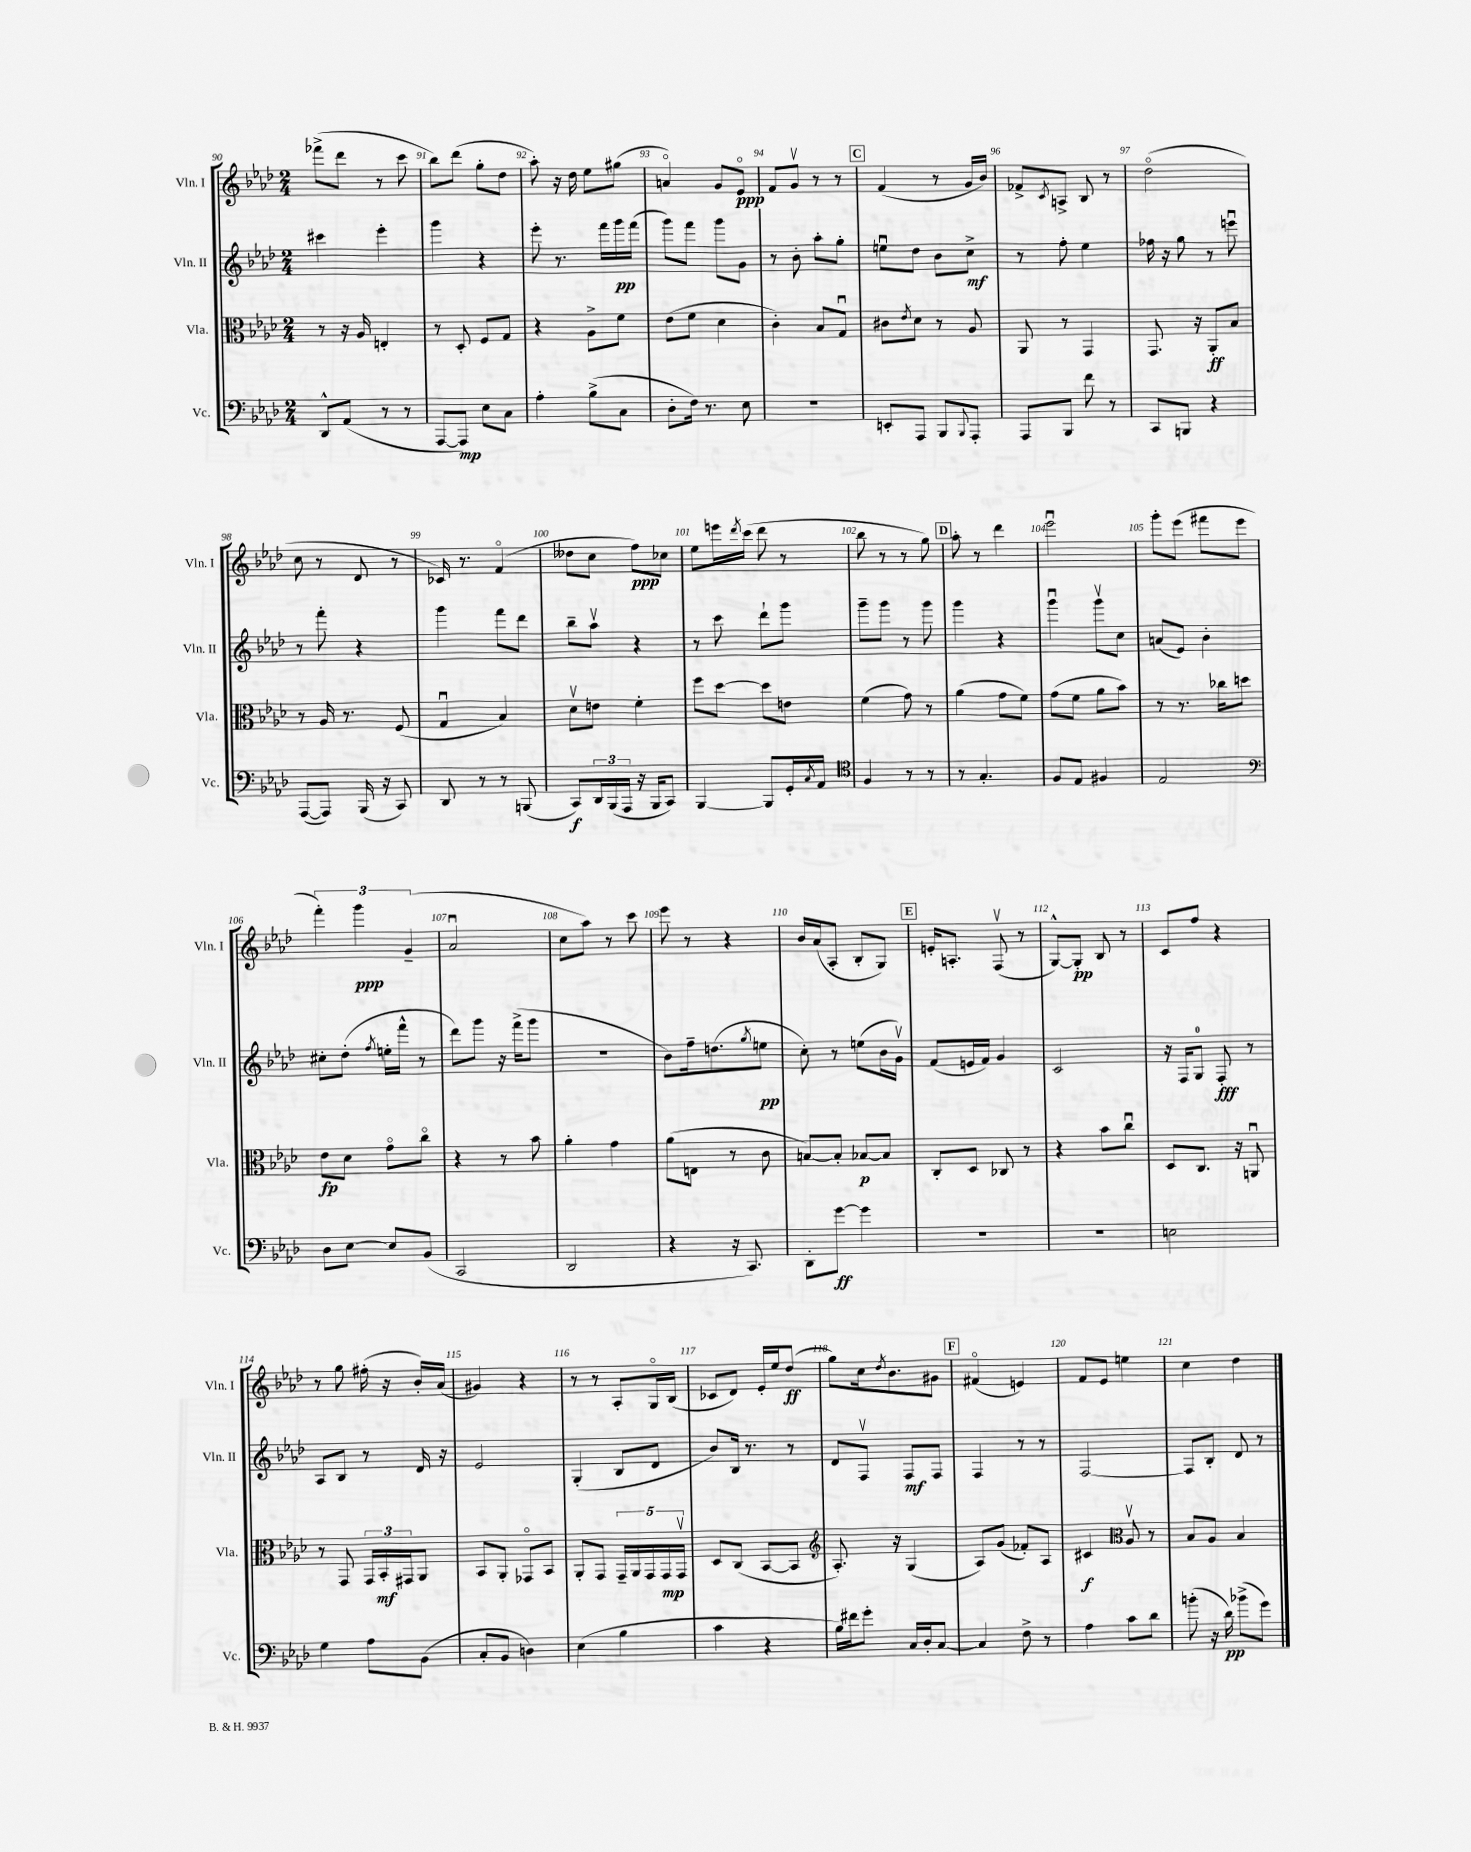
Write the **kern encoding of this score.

**kern	**kern	**kern	**kern
*staff4	*staff3	*staff2	*staff1
*clefF4	*clefC3	*clefG2	*clefG2
*k[b-e-a-d-]	*k[b-e-a-d-]	*k[b-e-a-d-]	*k[b-e-a-d-]
*M2/4	*M2/4	*M2/4	*M2/4
8DD-^^/L	8r	4ccc#\	(8fff-^\L
(8AA-/J	16r	.	8ddd-\J
.	16A-/	.	.
8r	4E'/	4eee-'\	8r
8r	.	.	8ccc\
=	=	=	=
[8AAA-/L	8r	4ggg\	8bb-\L)
8AAA-/]J)	8D-'/	.	(8ddd-\J
8E-\L	8F/L	4r	8gg'\L
8C\J	8G/J	.	8dd-\J
=	=	=	=
4A-'\	4r	8eee-'\	8aa-'\)
.	.	8.r	16r
.	.	.	16dd-\
(8B-^\L	8A-^\L	.	8ee-\L
.	.	16fff\LL	.
8C\J	8f\J	16ggg\	(8gg#\J
.	.	(16fff\JJ	.
=	=	=	=
8D-'\L	(8e-\L	8ggg\L)	4ao/)
16F\Jk)	8f\J	8fff\J	.
8.r	.	.	.
.	4d-\	8ggg\L	8g/L
8E-\	.	8g\J	8e-o/J
=	=	=	=
2r	4c'\)	8r	8f/L
.	.	8b-'\	8gv/J
.	8B-/L	8aa-'\L	8r
.	8Gu/J	8gg'\J	8r
=	=	=	=
8EE'/L	8c#\L	8eeu\L	(4f/
.	8qe-/	.	.
8AAA-/J	8d-\J	8dd-\J	.
8BBB-/L	8r	8b-\L	8r
8qqBBB-/	.	.	.
8AAA-'/J	8A-/	8cc^\J	16g/LL
.	.	.	16b-/JJ)
=	=	=	=
8AAA-/L	8AA-/	8r	8f-^/L
.	.	.	8qc/
8BBB-/J	8r	8ff'\	8A^/J
8f\	4GG/	4ee-\	8B-/
8r	.	.	8r
=	=	=	=
8CC/L	8.GG/	16ff-\	(2dd-o\
.	.	16r	.
8BBB/J	.	8gg\	.
.	16r	.	.
4r	8AA-'/L	8r	.
.	8B-/J	8eeeu\	.
=	=	=	=
([8AAA-/L	8r	8r	8cc\
8AAA-/]J)	16A-/	8fff'\	8r
.	8.r	.	.
(16BBB-/	.	4r	8d-/
16r	.	.	.
8CC/)	(8F/	.	8r
=	=	=	=
8DD-/	4Gu/	4ggg\	16c-/)
.	.	.	8.r
8r	.	.	.
8r	4B-/)	8fff\L	(4fo/
(8BBB/	.	8ddd-\J	.
=	=	=	=
8CC/L)	8d-v\L	8bb-~\L	8dd--\L
24DD-/L	8e\J	8aa-v\J	8cc\J
(24BBB-/	.	.	.
24AAA-/JJ	.	.	.
16r	4f'\	4r	8ff\L)
16BBB-/LK	.	.	.
8CC/J)	.	.	8cc-\J
=	=	=	=
[4BBB-/	8ff\L	8r	8ee-\L
.	[8dd-\J	8ccc\	16eee\L
.	.	.	8qddd-/
.	.	.	(16ccc\JJ
8BBB-/]L	8dd-\]L	8ddd-`\L	8ddd-\
16GG'/L	8e\J	8ggg\J	8r
8qC/	.	.	.
16AA-/JJ	.	.	.
=	=	=	=
*clefC4	*	*	*
4F/	(4f\	8ggg~\L	8bb-\
.	.	8ggg\J	8r
8r	8g\)	8r	8r
8r	8r	8ggg\	8gg\)
=	=	=	=
8r	(4a-\	4ggg\	8aa-'\
4.G'/	.	.	8r
.	8g\L	4r	4ddd-\
.	8f\J)	.	.
=	=	=	=
8F/L	(8g\L	4gggu\	2eee-u\
8E-/J	8f\J	.	.
4F#/	8a-\L	8gggv\L	.
.	8b-\J)	8cc\J	.
=	=	=	=
2E-/	8r	(8a/L	8ggg'\L
.	8.r	8e-/J)	(8eee-\J
.	.	4b-'\	8fff#\L
.	16cc-\LK	.	.
.	8dd\J	.	8eee-\J
=	=	=	=
*clefF4	*	*	*
8D-\L	8e-\L	8cc#'\L	6fff'\)
[8E-\J	8d-\J	(8dd-'\J	.
.	.	.	6ggg\
.	.	8qff/	.
8E-/]L	8go\L	16ee'\LL	.
.	.	16fff^^\JJ	.
.	.	.	(6g~/
(8BB-/J	8cco\J	8r	.
=	=	=	=
2CC/	4r	8ddd-\L)	2a-u/
.	.	8ggg\J	.
.	8r	16r	.
.	.	(16fff^\LK	.
.	8b-\	8ggg\J	.
=	=	=	=
2DD-/	4a-'\	2r	8cc\L
.	.	.	8aa-\J)
.	4g\	.	8r
.	.	.	8ccc\
=	=	=	=
4r	(8a-\L	8b-\L)	8eee-\
.	8E\J	16ff~\k	8r
.	.	(8.dd\	.
16r	8r	.	4r
8.CC/)	.	.	.
.	.	8qgg/	.
.	8c\	8ee\J	.
=	=	=	=
8DD-'\L	[8B/L)	8cc'\)	16b-/LL
.	.	.	(16a-/J
[8g\J	8B'/]J	8r	8A-'/J
4g\]	[8B-/L	(8ee\L	8B-'/L
.	8B-/]J	16b-\L	8G/J)
.	.	16gv\JJ)	.
=	=	=	=
2r	8C'/L	(8f/L	16e'/LK
.	.	.	8.A'/J
.	8D-/J	16e/L	.
.	.	16f/JJ)	.
.	8C-/	4g/	(8Fv/
.	8r	.	8r
=	=	=	=
2r	4r	2c/	[8G^^/L)
.	.	.	8G'/]J
.	8b-\L	.	8B-/
.	8ccu\J	.	8r
=	=	=	=
2E\	8D-/L	16r	8c/L
.	.	16F/LK	.
.	8.C/J	8G/J	8ff/J
.	.	8F'/	4r
.	16r	.	.
.	8AAu/	8r	.
=	=	=	=
4G\	8r	8A-/L	8r
.	8GG/	8B-/J	8gg\
8A-\L	24GG/LL	8r	(16ff#'\
.	24BB-'/	.	.
.	.	.	16r
.	24GG#/J	.	.
(8BB-\J	8AA-/J	16d-/	16b-'/LL)
.	.	16r	(16a-/JJ
=	=	=	=
8C'/L	8BB-/L	2e-/	4g#/)
8BB-/J	8AA-'/J	.	.
4D\)	8GG-o/L	.	4r
.	8BB-/J	.	.
=	=	=	=
(4E-\	8AA-'/L	(4G'/	8r
.	8GG/J	.	8r
4B-\	20GG~/LL	8B-/L	8A-'/L
.	20AA-/	.	.
.	20GG/	.	.
.	.	8d-/J	16Go/L
.	20GG/	.	.
.	.	.	(16B-/JJ
.	20GGv/JJ	.	.
=	=	=	=
4c\	8D-/L	8b-/L)	8c-/L
.	(8C/J	16B-/Jk	8d-/J)
.	.	8.r	.
4r	[8BB-/L	.	16e-'/LL
.	.	.	16ee-/J
.	8BB-/]J	8r	(8dd-/J
=	=	=	=
*	*clefG2	*	*
16B-\LL)	8.A-'/)	8d-/L	8gg\L)
16f#\J	.	.	.
8g'\J	.	8Fv/J	16cc\k
.	.	.	8qdd-/
.	16r	.	8.b-\
16C/LL	(4G/	8F/L	.
16D-'/J	.	.	.
[8C/J	.	8F/J	8g#\J
=	=	=	=
4C/]	8A-/L)	4F/	(4f#o/
.	(8g/J	.	.
8F^\	8f-'/L)	8r	4e/)
8r	8A-/J	8r	.
=	=	=	=
4A-\	4c#/	[2F/	8f/L
.	.	.	8e-/J
*	*clefC3	*	*
8c\L	8A-v/	.	4ee\
8d-\J	8r	.	.
=	=	=	=
(8b'\	8B-/L	8F/]L	4cc\
16r	8A-/J	8B-'/J	.
16d-\)	.	.	.
(8b-^\L	4B-/	8d-/	4dd-\
8g\J)	.	8r	.
==	==	==	==
*-	*-	*-	*-
